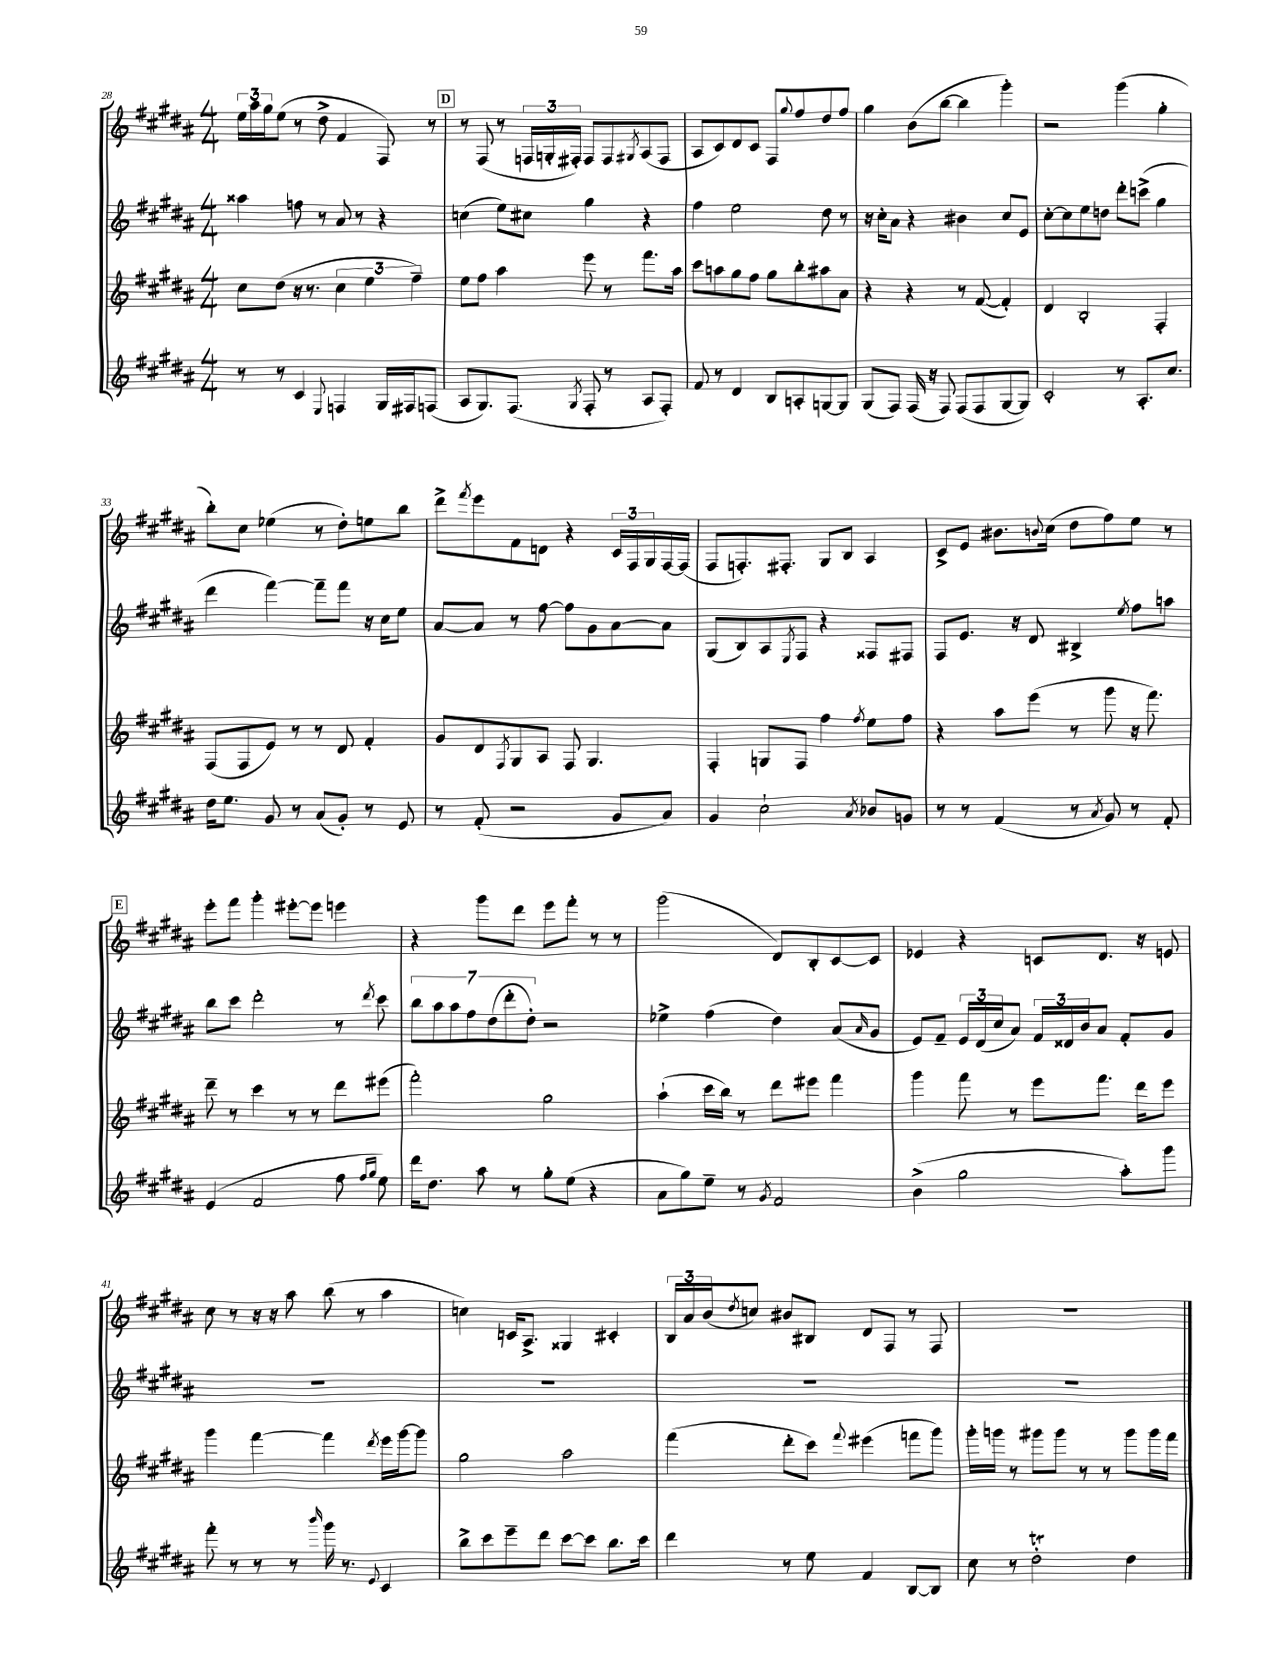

**kern	**kern	**kern	**kern
*part4	*part3	*part2	*part1
*staff4	*staff3	*staff2	*staff1
*clefG2	*clefG2	*clefG2	*clefG2
*k[f#c#g#d#a#]	*k[f#c#g#d#a#]	*k[f#c#g#d#a#]	*k[f#c#g#d#a#]
*M4/4	*M4/4	*M4/4	*M4/4
=28	=28	=28	=28
8r	8cc#\L	4aa##X\	24ee\LL
.	.	.	24aa#\
.	.	.	24gg#\J
8r	(8dd#\J	.	(8ee\J
4c#/	16r	8ffn\	8r
.	8.r	.	.
.	.	8r	8dd#^\
8qqE/	.	.	.
4Fn/	6cc#\	8a#/	4f#/
.	.	8r	.
.	6ee\	.	.
16G#/LL	.	4r	8F#/)
16F#X/J	.	.	.
.	6ff#~\)	.	.
(8Fn/J	.	.	8r
!!LO:REH:place=s1:t=D
=29	=29	=29	=29
8A#/L	8ee\L	(4ccn\	8r
8.G#/)	8ff#\J	.	(8F#/
.	4aa#\	8ee\L)	8r
(8.F#/J	.	.	.
.	.	8cc#X\J	24Fn/LL
.	.	.	24Gn'/
.	.	.	24F#X'/JJ)
8qG#/	.	.	.
8F#'/	8eee\	4gg#\	8F#/L
8r	8r	.	8F#/
.	.	.	8qG#X/
8A#/L	8.fff#\L	4r	(8A#/
8F#'/J)	.	.	8F#/J
.	16aa#\Jk	.	.
=30	=30	=30	=30
8f#/	8ccc#\L	4ff#\	8A#/L
8r	8aan\	.	8c#/)
4d#/	8gg#\	2ee\	8d#/
.	8ff#\J	.	8c#/J
8B/L	8gg#\L	.	8F#/L
.	.	.	8qqgg#/
8An'/	8bb'\	.	8ff#/
[8Gn/	8aa#X\	8dd#\	8dd#/
8G/J]	8a#\J	8r	8ff#/J
=31	=31	=31	=31
(8G#/L	4r	16r	4gg#\
.	.	16cc#'\KL	.
8F#/J)	.	8a#\J	.
(16F#/	4r	4r	(8b\L
16r	.	.	.
8F#/)	.	.	[8bb\J
(8F#/L	8r	4b#X\	4bb\]
8F#/	([8f#/	.	.
[8G#/	4f#'/])	8cc#/L	4ggg#'\)
8G#/J])	.	8e/J	.
=32	=32	=32	=32
2c#'/	4d#/	[8cc#'\L	2r
.	.	8cc#\]	.
.	2B'/	8ee\	.
.	.	8ddn\J	.
8r	.	8ddd#'\L	(4ggg#\
8.A#'/L	.	(8cccn^\J	.
.	4F#'/	4gg#\	4gg#'\
8.cc#/J	.	.	.
!!LO:LB:g=z
=33	=33	=33	=33
16dd#\KL	(8F#/L	4ddd#\	8bb'\L)
8.ee\J	.	.	.
.	8F#/	.	8cc#\J
8g#/	8e/J)	[4fff#\)	(4ee-X\
8r	8r	.	.
(8a#/L	8r	8fff#~\L]	8r
8g#'/J)	8d#/	8fff#\J	8dd#'\L)
8r	4f#'/	16r	8een\
.	.	16cc#\KL	.
8e/	.	8ee\J	8bb\J
=34	=34	=34	=34
8r	8g#/L	[8a#/L	8ddd#^\L
.	.	.	8qfff#/
(8f#'/	8d#/	8a#/J]	8eee\
.	8qF#/	.	.
2r	8G#/	8r	8f#\
.	8A#/J	[8ff#\	8dn\J
.	8F#/	8ff#\L]	4r
.	4.G#/	8g#\	.
8g#/L	.	[8a#\	24c#/LL
.	.	.	24F#/
.	.	.	24G#/
8a#/J)	.	8a#\J]	[16F#/
.	.	.	(16F#/JJ]
=35	=35	=35	=35
4g#/	4F#'/	(8G#/L	8F#/L
.	.	8B/)	8.Fn'/)
2cc#`\	8Gn/L	8A#/	.
.	.	.	8.F#X'/J
.	.	8qE/	.
.	8F#/J	8F#/J	.
.	4ff#\	4r	8G#/L
.	.	.	8B/J
8qa#/	8qff#/	.	.
8b-X/L	8ee\L	8F##X/L	4A#/
8gn/J	8ff#\J	8F#X/J	.
=36	=36	=36	=36
8r	4r	8F#/L	8c#^/L
8r	.	8.e/J	8e/J
(4f#/	8aa#\L	.	8.b#X\L
.	.	16r	.
.	(8eee\J	8d#/	.
.	.	.	8qqbn/
.	.	.	(16cc#\Jk
8r	8r	4B#X^/	8dd#\L
8qa#/	.	.	.
8g#/)	8ggg#\	.	8ff#\)
.	.	8qee/	.
8r	16r	8ff#\L	8ee\J
.	8.fff#\)	.	.
8f#'/	.	8aan\J	8r
!!LO:LB:g=z
!!LO:REH:place=s1:t=E
=37	=37	=37	=37
(4e/	8ddd#~\	8bb\L	8eee'\L
.	8r	8ccc#\J	8fff#\J
2f#/	4ccc#\	2ddd#'\	4ggg#'\
.	8r	.	[8eee#X'\L
.	8r	.	8eee#\J]
8ff#\	8ddd#\L	8r	4eeen\
16qqff#/LL	.	.	.
16qqgg#/JJ	.	8qddd#/	.
8ee\)	(8eee#X\J	8ccc#\	.
=38	=38	=38	=38
16ddd#\KL	2fff#'\)	14bb\L	4r
8.dd#\J	.	.	.
.	.	14aa#\	.
.	.	14aa#\	.
.	.	14ff#\	.
8aa#\	.	.	8ggg#\L
.	.	(14dd#\	.
.	.	14ddd#'\	.
8r	.	.	8ddd#\J
.	.	14dd#'\J)	.
8gg#'\L	2gg#\	2r	8eee\L
(8ee\J	.	.	8fff#'\J
4r	.	.	8r
.	.	.	8r
=39	=39	=39	=39
8a#\L	(4aa#`\	4ee-X^\	(2ggg#\
8gg#\)	.	.	.
8ee~\J	16ccc#\LL	(4ff#\	.
.	16bb\JJ)	.	.
8r	8r	.	.
8qg#/	.	.	.
2f#/	8ddd#\L	4dd#\)	8d#/L)
.	8eee#X\J	.	8B'/
.	4fff#\	(8a#/L	[8c#/
.	.	16qqa#/	.
.	.	8g#/J	8c#/J]
=40	=40	=40	=40
(4b^\	4ggg#\	8e/L)	4e-X/
.	.	8f#~/J	.
2gg#\	8fff#\	24e/LL	4r
.	.	(24d#/	.
.	.	24cc#/J	.
.	8r	8a#/J)	.
.	8eee\L	24f#/LL	8cn/L
.	.	24d##X/	.
.	.	24b/J	.
.	8.fff#\J	8a#/J	8.d#/J
8aa#'\L)	.	8f#'/L	.
.	16ddd#\KL	.	16r
8ggg#\J	8eee\J	8g#/J	8en/
!!LO:LB:g=z
=41	=41	=41	=41
8fff#'\	4ggg#\	1r	8cc#\
8r	.	.	8r
8r	[4fff#\	.	16r
.	.	.	16r
8r	.	.	8aa#\
16qqbbb/	.	.	.
16ggg#\	4fff#\]	.	(8bb\
8.r	.	.	.
.	.	.	8r
8qqe/	8qddd#/	.	.
4c#/	16eee\LL	.	4aa#\
.	[16ggg#\J	.	.
.	8ggg#\J]	.	.
=42	=42	=42	=42
8bb^\L	2gg#\	1r	4ccn\)
8ccc#\	.	.	.
8eee~\	.	.	16cn/KL
.	.	.	8.A#^/J
8ddd#\J	.	.	.
[8ccc#\L	2aa#\	.	4G##X/
8ccc#\J]	.	.	.
8.bb\L	.	.	4c#X'/
16ccc#\Jk	.	.	.
=43	=43	=43	=43
4ddd#\	(4fff#\	1r	24B/LL
.	.	.	24a#/
.	.	.	(24b/J
.	.	.	8qdd#/
.	.	.	8ccn/J)
8r	8ddd#'\L	.	8b#X/L
8ee\	8ccc#\J)	.	8B#X/J
.	8qqfff#/	.	.
4f#/	(4eee#X\	.	8d#/L
.	.	.	8F#/J
[8B/L	8fffn\L	.	8r
8B/J]	8ggg#\J)	.	8F#/
=44	=44	=44	=44
8cc#\	16ggg#'\LL	1r	1r
.	16gggn\JJ	.	.
8r	8r	.	.
2dd#t'\	8ggg#X\L	.	.
.	8ggg#\J	.	.
.	8r	.	.
.	8r	.	.
4dd#\	8ggg#\L	.	.
.	16ggg#\L	.	.
.	16fff#\JJ	.	.
==	==	==	==
*-	*-	*-	*-
